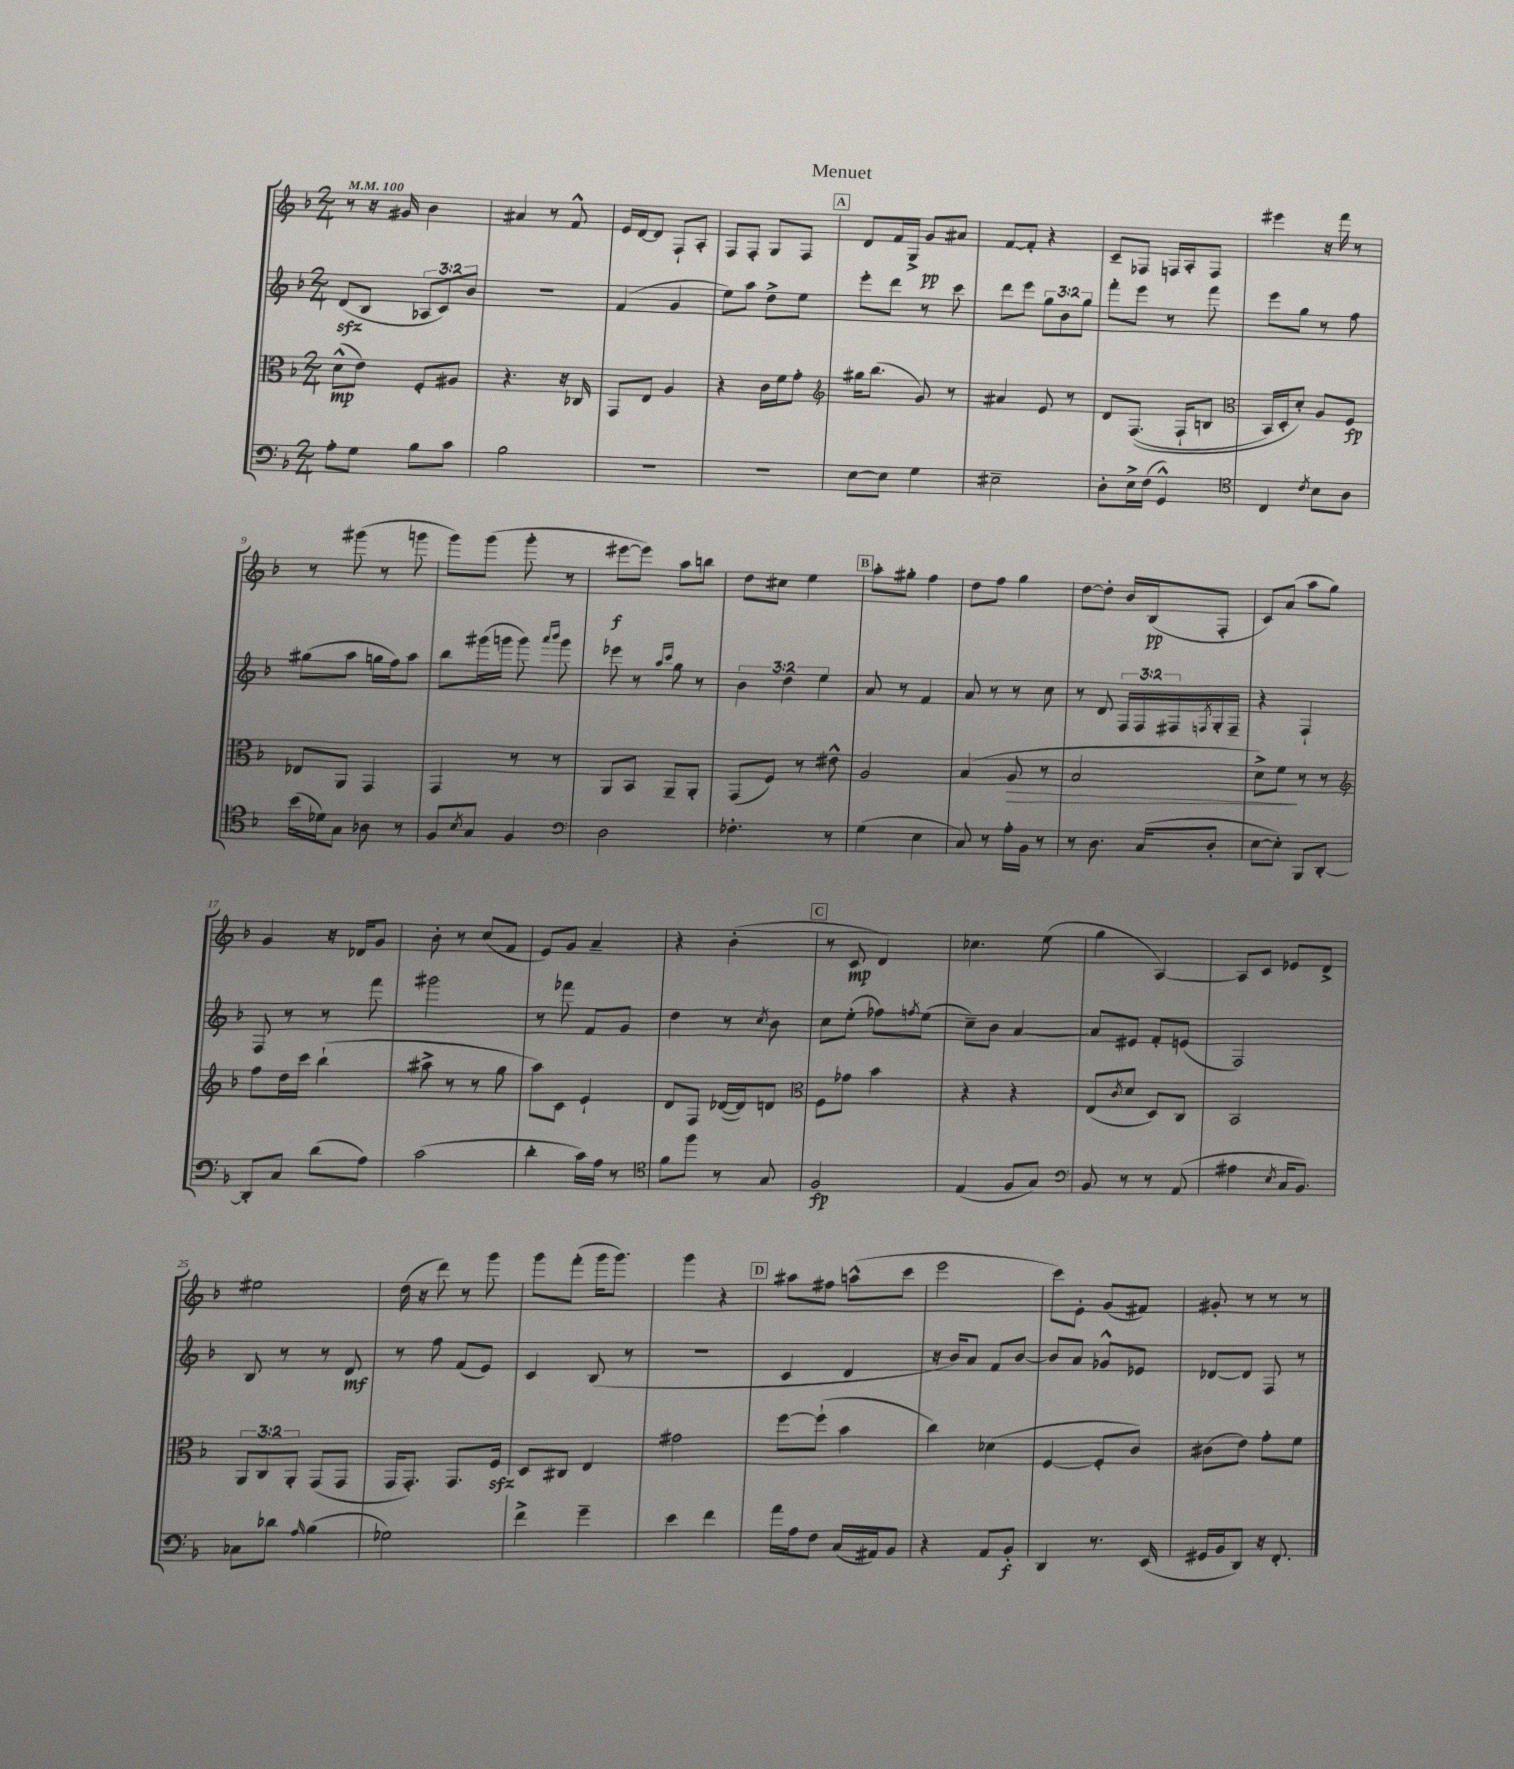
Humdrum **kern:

**kern	**dynam	**kern	**dynam	**kern	**dynam	**kern	**dynam
*part4	*part4	*part3	*part3	*part2	*part2	*part1	*part1
*staff4	*staff4	*staff3	*staff3	*staff2	*staff2	*staff1	*staff1
*clefF4	*	*clefC3	*	*clefG2	*	*clefG2	*
*k[b-]	*	*k[b-]	*	*k[b-]	*	*k[b-]	*
*M2/4	*	*M2/4	*	*M2/4	*	*M2/4	*
*MM100	*	*MM100	*	*MM100	*	*MM100	*
=1	=1	=1	=1	=1	=1	=1	=1
8A'\L	.	(8d^^\L	mp	(8dzz/L	.	8r	.
8G\J	.	8e\J)	.	8B-/J	.	16r	.
.	.	.	.	.	.	16g#X/	.
8B-\L	.	8F'/L	.	12A-X/L	.	4b-\	.
.	.	.	.	12c/)	.	.	.
8c\J	.	8A#X/J	.	.	.	.	.
.	.	.	.	12b-/J	.	.	.
=2	=2	=2	=2	=2	=2	=2	=2
2B-\	.	4.r	.	2r	.	4a#X/	.
.	.	.	.	.	.	8r	.
.	.	16r	.	.	.	8f^^/	.
.	.	16C-X/	.	.	.	.	.
=3	=3	=3	=3	=3	=3	=3	=3
2r	.	8GG/L	.	(4f/	.	16e/LL	.
.	.	.	.	.	.	[16d/J	.
.	.	8E/J	.	.	.	8d/J]	.
.	.	4A/	.	4g/	.	8F`/L	.
.	.	.	.	.	.	8A'/J	.
=4	=4	=4	=4	=4	=4	=4	=4
2r	.	4r	.	8ee\L)	.	8F/L	.
.	.	.	.	8aa\J	.	8F'/J	.
.	.	16c\LL	.	8dd^\L	.	8G/L	.
.	.	16f\J	.	.	.	.	.
.	.	8g'\J	.	8ee\J	.	8F/J	.
!!LO:REH:place=s1:t=A
=5	=5	=5	=5	=5	=5	=5	=5
*	*	*clefG2	*	*	*	*	*
[8E\L	.	16gg#X\KL	.	8eee'\L	.	8d/L	.
.	.	(8.bb-\J	.	.	.	.	.
8E\J]	.	.	.	8ddd\J	.	16f/L	.
.	.	.	.	.	.	16G^/JJ	.
4G\	.	8g/)	.	8r	.	8g/L	pp
.	.	8r	.	8ccc\	.	8a#X/J	.
=6	=6	=6	=6	=6	=6	=6	=6
2E#X~\	.	4a#X/	.	8ddd\L	.	[8f/L	.
.	.	.	.	8eee\J	.	8f'/J]	.
.	.	8e/	.	12gg\L	.	4r	.
.	.	.	.	12b-\	.	.	.
.	.	8r	.	.	.	.	.
.	.	.	.	12gg\J	.	.	.
=7	=7	=7	=7	=7	=7	=7	=7
8D'\L	.	8d/L	.	8fff'\L	.	8c~/L	.
16E^\L	.	((8.F/J	.	8eee\J	.	8F-X/J	.
(16F\JJ	.	.	.	.	.	.	.
4GG^^/)	.	.	.	8r	.	16Fn/LL	.
.	.	16F`/KL	.	.	.	16A'/J	.
.	.	8Bn/J	.	8fff\	.	8F/J	.
=8	=8	=8	=8	=8	=8	=8	=8
*clefC4	*	*clefC3	*	*	*	*	*
4C/	.	16BB-/LL)	.	8eee\L	.	4eee#X\	.
.	.	16D'/J	.	.	.	.	.
.	.	8d'/J)	.	8gg\J	.	.	.
8qc/	.	.	.	.	.	.	.
8B-\L	.	8A/L	.	8r	.	16r	.
.	.	.	.	.	.	16fff\	.
8A\J	.	8F/J	fp	8ff\	.	8r	.
!!LO:LB:g=z
=9	=9	=9	=9	=9	=9	=9	=9
(16b-\LL	.	8E-X/L	.	(8gg#X\L	.	8r	.
16d-X\J)	.	.	.	.	.	.	.
8G\J	.	8AA/J	.	8aa\J	.	(8ggg#X\	.
8A-X\	.	4GG/	.	16ggn\LL	.	8r	.
.	.	.	.	16ff\J)	.	.	.
8r	.	.	.	8aa\J	.	8gggn\	.
=10	=10	=10	=10	=10	=10	=10	=10
8F/L	.	4GG/	.	8bb-\L	.	8ggg\L)	.
8qB-/	.	.	.	.	.	.	.
8G/J	.	.	.	(16ggg#X\L	.	(8ggg\J	.
.	.	.	.	16gggn\JJ	.	.	.
4F/	.	8r	.	8ggg\)	.	8ggg'\	.
.	.	.	.	16qqaaa/LL	.	.	.
.	.	.	.	16qqbbb-/JJ	.	.	.
.	.	8r	.	8ggg\	.	8r	.
=11	=11	=11	=11	=11	=11	=11	=11
*clefF4	*	*	*	*	*	*	*
2D\	.	8AA/L	.	8eee-X\	.	[8eee#X\L	f
.	.	8BB-/J	.	8r	.	8eee#\J])	.
.	.	.	.	16qqaa/LL	.	.	.
.	.	.	.	16qqccc/JJ	.	.	.
.	.	8AA~/L	.	8gg\	.	8aa\L	.
.	.	8AA'/J	.	8r	.	8bbn\J	.
=12	=12	=12	=12	=12	=12	=12	=12
4.F-X'\	.	(8GG/L	.	6b-\	.	8dd\L	.
.	.	8F/J)	.	.	.	8cc#X\J	.
.	.	.	.	6dd\	.	.	.
.	.	8r	.	.	.	4ee\	.
.	.	.	.	6ee\	.	.	.
8r	.	8e#X^^\	.	.	.	.	.
!!LO:REH:place=s1:t=B
=13	=13	=13	=13	=13	=13	=13	=13
(4G\	.	2A/	.	8a/	.	8aa'\L	.
.	.	.	.	8r	.	8gg#X'\J	.
4E\	.	.	.	4f/	.	4ff\	.
=14	=14	=14	=14	=14	=14	=14	=14
8C/)	.	(4B-/	.	8a/	.	8dd\L	.
8r	.	.	.	8r	.	8ff\J	.
!	!	!	!LO:HP:b	!	!	!	!
16A'\LL	.	8A/	>	8r	.	4gg\	.
16BB-\JJ	.	.	.	.	.	.	.
8r	.	8r	.	8cc\	.	.	.
=15	=15	=15	=15	=15	=15	=15	=15
8r	.	2B-/	.	8r	.	[8dd\L	.
8.D\	.	.	.	8d/	.	8dd'\J]	.
.	.	.	.	24F/LL	.	16b-/LL	.
.	.	.	.	24F/	.	.	.
(16C/KL	.	.	.	.	.	(16B-/J	pp
.	.	.	.	24F#X/	.	.	.
.	.	.	.	8qFn/	.	.	.
8D'/J	.	.	.	16G'/	.	8F'/J	.
.	.	.	.	16F~/JJ	.	.	.
=16	=16	=16	=16	=16	=16	=16	=16
[8E\L	.	8d^\L)	.	4r	.	8c/L)	.
8E'\J])	.	8f\J	.	.	.	(8a/J	.
8BBB-/L	.	8r	]	4F`/	.	8aa\L	.
[8DD'/J	.	8r	.	.	.	8gg\J)	.
!!LO:LB:g=z
=17	=17	=17	=17	=17	=17	=17	=17
*	*	*clefG2	*	*	*	*	*
8DD'/L]	.	8ff\L	.	8F/	.	4g/	.
8C/J	.	16dd\L	.	8r	.	.	.
.	.	16ccc\JJ	.	.	.	.	.
(8d\L	.	(4bb-`\	.	8r	.	16r	.
.	.	.	.	.	.	16d-X/KL	.
8A\J)	.	.	.	8fff\	.	8g/J	.
=18	=18	=18	=18	=18	=18	=18	=18
(2c\	.	8aa#X^\	.	2ggg#X\	.	8b-'\	.
.	.	8r	.	.	.	8r	.
.	.	8r	.	.	.	(8cc/L	.
.	.	8gg\	.	.	.	8f/J	.
=19	=19	=19	=19	=19	=19	=19	=19
4d'\	.	8aa\L)	.	8r	.	8e/L)	.
.	.	8c\J	.	8fff-X\	.	8g/J	.
16c\LL)	.	4e`/	.	8f/L	.	4a~/	.
16A\JJ	.	.	.	.	.	.	.
8r	.	.	.	8g/J	.	.	.
=20	=20	=20	=20	=20	=20	=20	=20
*clefC4	*	*	*	*	*	*	*
8f\L	.	8d/L	.	4dd\	.	4r	.
8ff\J	.	8F/J	.	.	.	.	.
8r	.	([16d-X/LL	.	8r	.	(4b-'\	.
.	.	16d-/J])	.	.	.	.	.
.	.	.	.	8qcc/	.	.	.
8G/	.	8dn/J	.	8b-\	.	.	.
!!LO:REH:place=s1:t=C
=21	=21	=21	=21	=21	=21	=21	=21
*	*	*clefC3	*	*	*	*	*
2F/	fp	8F\L	.	8cc\L	.	8r	.
.	.	8g-X\J	.	(8ee'\J	.	8c/	mp
.	.	4b-\	.	8ff-X\L)	.	4d/)	.
.	.	.	.	8qffn/	.	.	.
.	.	.	.	(8ee\J	.	.	.
=22	=22	=22	=22	=22	=22	=22	=22
(4E/	.	4r	.	8cc~\L)	.	4.cc-X\	.
.	.	.	.	8b-\J	.	.	.
8F/L	.	4r	.	[4a/	.	.	.
8G/J)	.	.	.	.	.	(8ee\	.
=23	=23	=23	=23	=23	=23	=23	=23
*clefF4	*	*	*	*	*	*	*
8BB-/	.	(8E/L	.	8a/L]	.	4gg\	.
.	.	8qc/	.	.	.	.	.
8r	.	8d/J	.	8e#X/J	.	.	.
8r	.	8D/L)	.	8f'/L	.	[4A/)	.
(8AA/	.	8C/J	.	(8en/J	.	.	.
=24	=24	=24	=24	=24	=24	=24	=24
4A#X\	.	2BB-/	.	2F/)	.	8A/L]	.
.	.	.	.	.	.	8c/J	.
8qE/	.	.	.	.	.	.	.
16C/KL	.	.	.	.	.	8e-X/L	.
8.BB-/J)	.	.	.	.	.	.	.
.	.	.	.	.	.	8d^/J	.
!!LO:LB:g=z
=25	=25	=25	=25	=25	=25	=25	=25
8C-X\L	.	12AA/L	.	8B-/	.	2ee#X\	.
.	.	12C/	.	.	.	.	.
8d-X\J	.	.	.	8r	.	.	.
.	.	12AA'/J	.	.	.	.	.
16qqA/	.	.	.	.	.	.	.
(4B-\	.	(8GG/L	.	8r	.	.	.
.	.	8GG/J	.	8d/	mf	.	.
=26	=26	=26	=26	=26	=26	=26	=26
2G-X\)	.	16GG/KL	.	8r	.	(16dd\	.
.	.	8.GG'/J)	.	.	.	16r	.
.	.	.	.	8ff\	.	8ddd\)	.
.	.	8.GG/L	.	(8f/L	.	8r	.
.	.	.	.	8e/J)	.	8ggg\	.
.	.	16Fzz/Jk	.	.	.	.	.
=27	=27	=27	=27	=27	=27	=27	=27
4f^\	.	8D/L	.	4c/	.	8ggg\L	.
.	.	8C#X/J	.	.	.	(8fff'\J	.
4g~\	.	4E/	.	(8B-/	.	16ggg\KL	.
.	.	.	.	.	.	8.ggg\J)	.
.	.	.	.	8r	.	.	.
=28	=28	=28	=28	=28	=28	=28	=28
4e\	.	2g#X\	.	2r	.	4ggg\	.
4f\	.	.	.	.	.	4r	.
!!LO:REH:place=s1:t=D
=29	=29	=29	=29	=29	=29	=29	=29
16a\LL	.	[8ff\L	.	4c/	.	8aa#X\L	.
16A\J	.	.	.	.	.	.	.
8F\J	.	(8ff`\J]	.	.	.	8ff#X\J	.
(16C/LL	.	4b-\	.	4d/	.	(8aan^^\L	.
16AA#X/J)	.	.	.	.	.	.	.
8BB-/J	.	.	.	.	.	8ccc\J	.
=30	=30	=30	=30	=30	=30	=30	=30
4r	.	4cc\)	.	16r	.	2eee\	.
.	.	.	.	16b-/KL)	.	.	.
.	.	.	.	8a/J	.	.	.
8AA/L	.	(4d-X\	.	8f/L	.	.	.
8BB-'/J	f	.	.	[8b-/J	.	.	.
=31	=31	=31	=31	=31	=31	=31	=31
4DD/	.	[4F/	.	8b-/L]	.	8ccc\L)	.
.	.	.	.	8a/J	.	8e'\J	.
8.r	.	8F'/L]	.	8g-X^^/L	.	(8g/L	.
.	.	8c/J)	.	8e-X/J	.	8f#X/J)	.
(16EE/	.	.	.	.	.	.	.
=32	=32	=32	=32	=32	=32	=32	=32
16GG#X/LL	.	(8c#X\L	.	[8d-X/L	.	8g#X'/	.
16BB-/J	.	.	.	.	.	.	.
8DD/J)	.	8e\J)	.	8d-/J]	.	8r	.
16r	.	8g'\L	.	8F/	.	8r	.
8.FF'/	.	.	.	.	.	.	.
.	.	8f\J	.	8r	.	8r	.
==	==	==	==	==	==	==	==
*-	*-	*-	*-	*-	*-	*-	*-
